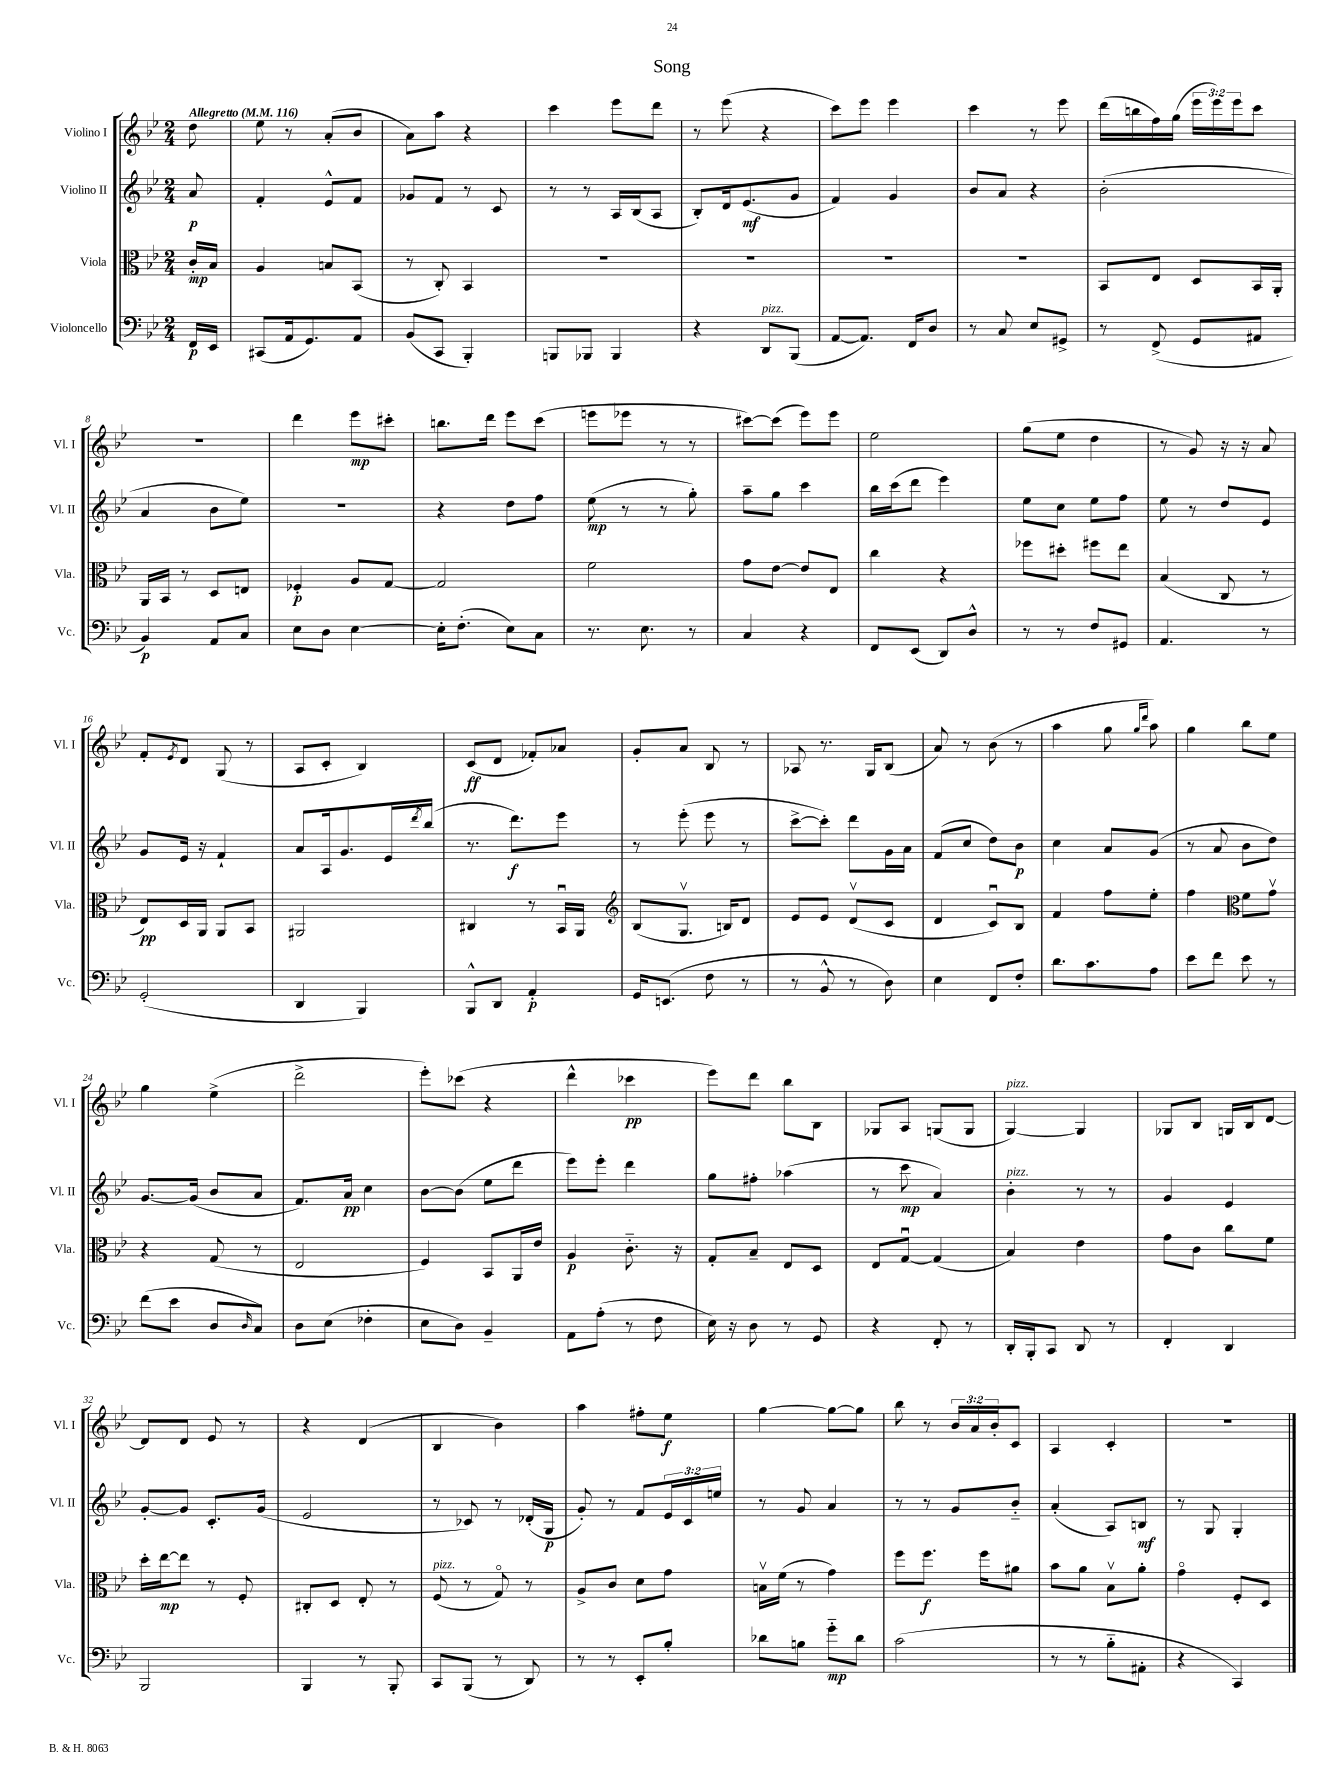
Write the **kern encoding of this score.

**kern	**kern	**kern	**kern
*staff4	*staff3	*staff2	*staff1
*clefF4	*clefC3	*clefG2	*clefG2
*k[b-e-]	*k[b-e-]	*k[b-e-]	*k[b-e-]
*M2/4	*M2/4	*M2/4	*M2/4
*MM116	*MM116	*MM116	*MM116
16FF	16c'	8a	8dd
16EE-	16B-	.	.
=	=	=	=
(8CC#	4A	4f'	8ee-
16AA	.	.	8r
8.GG)	.	.	.
.	8B	8e-^^	(8a'
8AA	(8BB-	8f	8b-
=	=	=	=
(8BB-	8r	8g-	8a)
8CC	8C')	8f	8aa
4BBB-')	4BB-	8r	4r
.	.	8c	.
=	=	=	=
8BBB	2r	8r	4ccc
8BBB-	.	8r	.
4BBB-	.	16A	8eee-
.	.	(16B-	.
.	.	8A	8ddd
=	=	=	=
4r	2r	8B-')	8r
.	.	16d	(8eee-
.	.	(8.e-	.
8DD	.	.	4r
(8BBB-	.	8g	.
=	=	=	=
[8AA	2r	4f)	8ccc)
8.AA])	.	.	8eee-
.	.	4g	4eee-
16FF	.	.	.
8D	.	.	.
=	=	=	=
8r	2r	8b-	4ccc
8C	.	8a	.
8E-	.	4r	8r
8GG#^	.	.	8eee-
=	=	=	=
8r	8BB-	(2b-'	(16ddd
.	.	.	16bb
(8FF^	8E-	.	16ff)
.	.	.	(16gg
8GG	8D	.	24eee-
.	.	.	24eee-)
.	.	.	24eee-
8AA#	16BB-	.	8ccc
.	16AA'	.	.
=	=	=	=
4BB-)	16AA	4a	2r
.	16BB-	.	.
.	8r	.	.
8AA	8D	8b-	.
8C	8E	8ee-)	.
=	=	=	=
8E-	4F-'	2r	4ddd
8D	.	.	.
[4E-	8A	.	8eee-
.	[8G	.	8ccc#'
=	=	=	=
16E-']	2G]	4r	8.bb
(8.F'	.	.	.
.	.	.	16ddd
8E-)	.	8dd	8eee-
8C	.	8ff	(8ccc
=	=	=	=
8.r	2f	(8ee-	8eee
.	.	8r	8eee-
8.E-	.	.	.
.	.	8r	8r
8r	.	8gg')	8r
=	=	=	=
4C	8g	8aa~	[8ccc#)
.	[8e-	8gg	(8ccc#]
4r	8e-]	4ccc	8eee-)
.	8E-	.	8eee-
=	=	=	=
8FF	4cc	16bb-	2ee-
.	.	(16ccc	.
(8EE-	.	8ddd	.
8DD)	4r	4eee-)	.
8D^^	.	.	.
=	=	=	=
8r	8ff-	8ee-	(8gg
8r	8dd#'	8cc	8ee-
8F	8ff#	8ee-	4dd
8GG#	8ee-	8ff	.
=	=	=	=
4.AA	(4B-	8ee-	8r
.	.	8r	8g)
.	8C	8dd	16r
.	.	.	16r
8r	8r	8e-	8a
=	=	=	=
(2GG'	8E-)	8g	8f'
.	.	.	8qe-
.	16D	16e-	8d
.	16AA	16r	.
.	8AA	4f`	(8G
.	8BB-	.	8r
=	=	=	=
4DD	2AA#	8a	8A
.	.	16A	8c'
.	.	8.g	.
4BBB-)	.	.	4B-)
.	.	16e-	.
.	.	8qddd	.
.	.	(16bb-	.
=	=	=	=
8BBB-^^	4C#	8.r	(8c
8DD	.	.	8d
.	.	8.ddd)	.
4AA'	8r	.	8f-')
.	16BB-u	8eee-	8a-
.	16AA	.	.
=	=	=	=
*	*clefG2	*	*
16GG	(8B-	8r	8g'
(8.EE	.	.	.
.	8.Gv	(8eee-'	8a
8F	.	8eee-	8B-
.	16B)	.	.
8r	8d	8r	8r
=	=	=	=
8r	8e-	[8ccc^	8A-
8BB-^^	8e-	8ccc'])	8.r
8r	(8dv	8ddd	.
.	.	.	16G
8D)	8c	16g	(8B-
.	.	16a	.
=	=	=	=
4E-	4d	(8f	8a)
.	.	8cc	8r
8FF	8cu)	8dd)	(8b-
8F'	8B-	8b-	8r
=	=	=	=
8.d	4f	4cc	4aa
8.c	.	.	.
.	8ff	8a	8gg
.	.	.	16qqgg
.	.	.	16qqddd
8A	8ee-'	(8g	8aa)
=	=	=	=
8e-	4ff	8r	4gg
8f	.	8a	.
*	*clefC3	*	*
8e-	8f	8b-	8bb-
8r	8gv	8dd)	8ee-
=	=	=	=
(8f	4r	[8.g	4gg
8e-	.	.	.
.	.	(16g]	.
8D	(8G	8b-	(4ee-^
16qqD	.	.	.
8C)	8r	8a	.
=	=	=	=
8D	2E-	8.f)	2ddd^
(8E-	.	.	.
.	.	16a	.
4F-'	.	4cc	.
=	=	=	=
8E-	4F)	[8b-	8eee-')
8D)	.	(8b-]	(8ccc-
4BB-~	8BB-	8ee-	4r
.	16AA	8ddd	.
.	16e-	.	.
=	=	=	=
8AA	4A	8eee-)	4ddd^^
(8A'	.	8eee-'	.
8r	8.c'~	4ddd	4ccc-
8F	.	.	.
.	16r	.	.
=	=	=	=
16E-)	8G'	8gg	8eee-)
16r	.	.	.
8D	8B-~	8ff#'	8ddd
8r	8E-	(4aa-	8bb-
8GG	8D	.	8B-
=	=	=	=
4r	8E-	8r	8G-
.	[8Gu	8ccc	8A
8FF'	(4G]	4a)	(8G
8r	.	.	8G
=	=	=	=
16DD'	4B-)	4b-'	[4G)
16BBB-'	.	.	.
8CC	.	.	.
8DD	4e-	8r	4G]
8r	.	8r	.
=	=	=	=
4FF'	8g	4g	8G-
.	8c	.	8B-
4DD	8cc	4e-	16G
.	.	.	16B-
.	8f	.	[8d
=	=	=	=
2BBB-	16dd'	[8g'	8d]
.	[16ee-	.	.
.	8ee-]	8g]	8d
.	8r	8.c'	8e-
.	8F'	.	8r
.	.	(16g	.
=	=	=	=
4BBB-	8C#'	2e-	4r
.	8D	.	.
8r	8E-'	.	(4d
8BBB-'	8r	.	.
=	=	=	=
8CC	(8F	8r	4B-
(8BBB-	8r	8c-)	.
8r	8Go)	8r	4b-)
8DD)	8r	(16d-'	.
.	.	16G	.
=	=	=	=
8r	8A^	8g')	4aa
8r	8c	8r	.
8EE-'	8d	8f	8ff#'
8B-'	8g	24e-	8ee-
.	.	24c	.
.	.	24ee	.
=	=	=	=
8d-	16Bv	8r	[4gg
.	(16f	.	.
8B	8r	8g	.
8g'~	4g)	4a	8gg_
8d-	.	.	8gg]
=	=	=	=
(2c	8ff	8r	8bb-
.	8.ff	8r	8r
.	.	8g	24b-
.	.	.	24a
.	16ff	.	.
.	.	.	24b-'
.	8a#	8b-'~	8c
=	=	=	=
8r	8b-	(4a'	4A
8r	8a	.	.
8B-'~	8B-v	8A)	4c'
8AA#'	8a'	8B	.
=	=	=	=
4r	4go	8r	2r
.	.	8G	.
4CC)	8F'	4G'	.
.	8D	.	.
==	==	==	==
*-	*-	*-	*-
